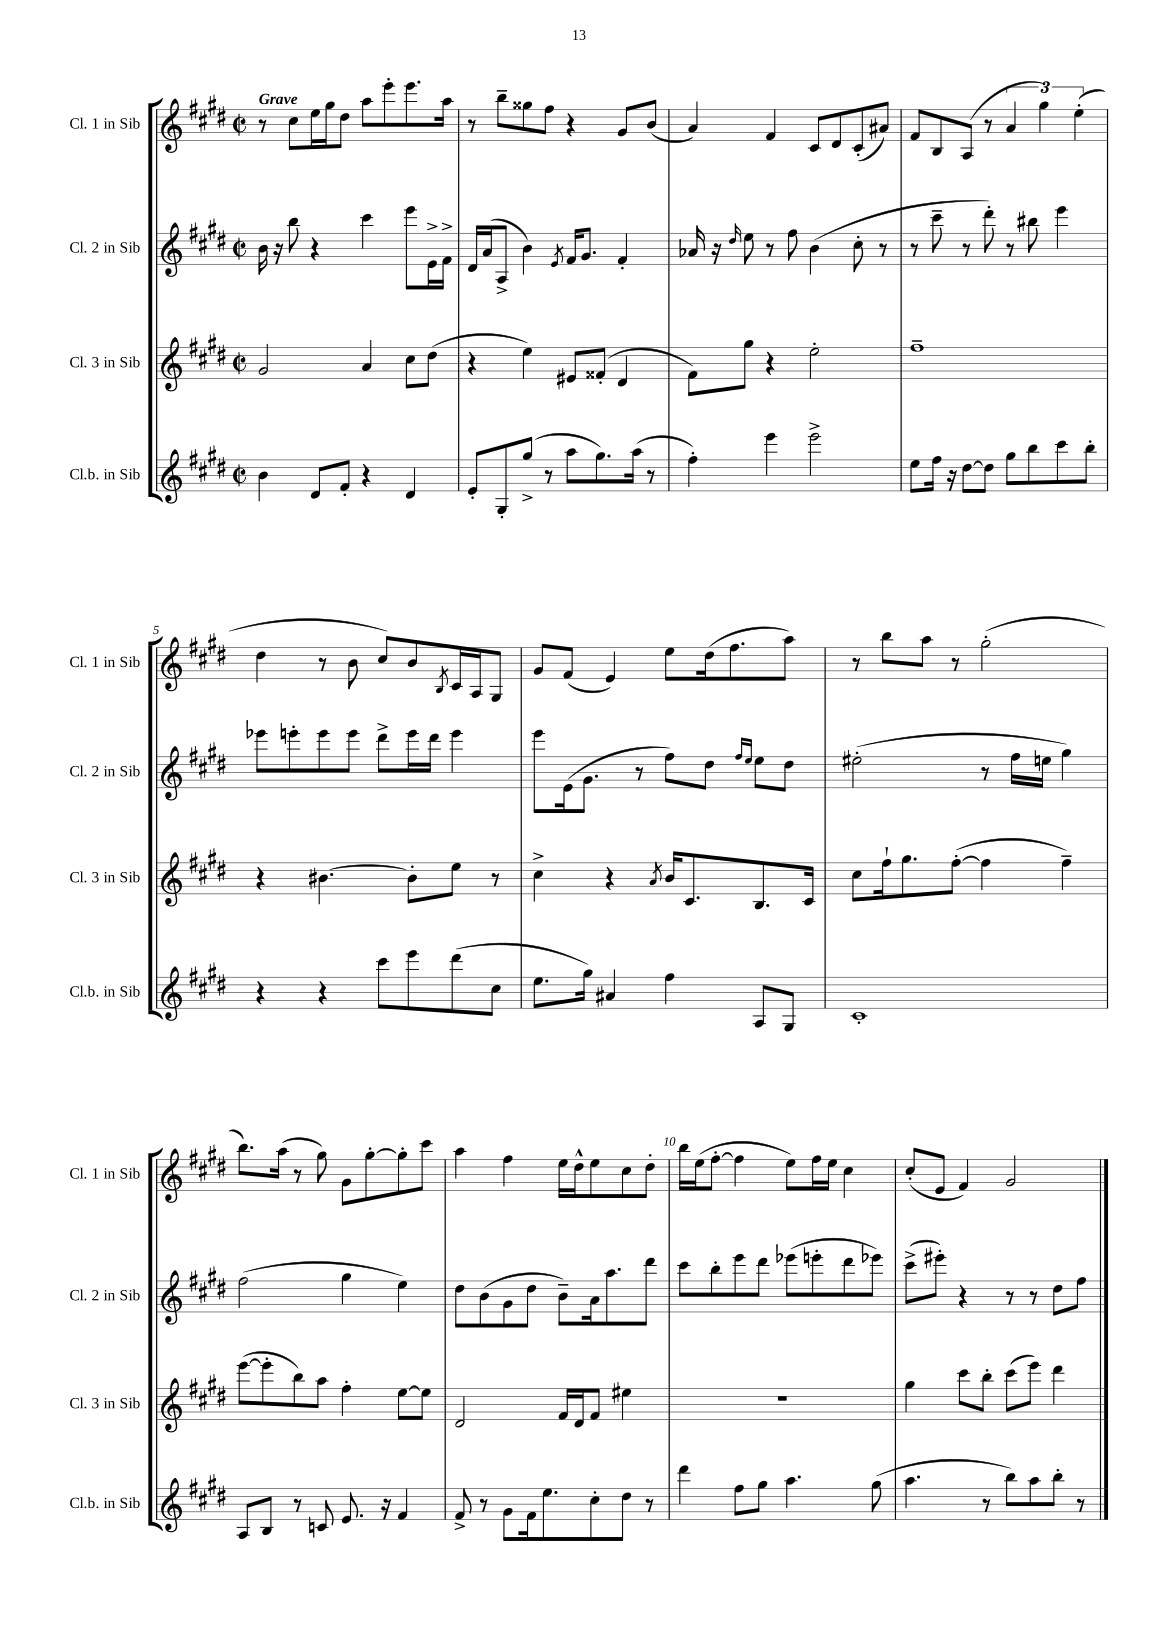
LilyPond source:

<<
\new StaffGroup <<
\new Staff = "s0" \with { instrumentName = "Cl. 1 in Sib" shortInstrumentName = "Cl. 1 in Sib" } {
    \clef treble \key e \major \defaultTimeSignature \time 2/2 \tempo "Grave"
    r8 cis''8 e''16 gis''16 dis''8 a''8 e'''8-. e'''8. a''16 |
    r8 b''8-- gisis''8 fis''8 r4 gis'8 b'8( |
    a'4) fis'4 cis'8 dis'8 cis'8-.( ais'8) |
    fis'8 b8 a8( r8 \tuplet 3/2 { a'4 gis''4) e''4-.( } |
    dis''4 r8 b'8 cis''8) b'8 \acciaccatura { b8 } cis'16 a16 gis8 |
    gis'8 fis'8( e'4) e''8 dis''16( fis''8. a''8) |
    r8 b''8 a''8 r8 gis''2-.( |
    b''8.) a''16( r8 gis''8) gis'8 gis''8~-. gis''8-. cis'''8 |
    a''4 fis''4 e''16 dis''16-^ e''8 cis''8 dis''8-. |
    b''16 e''16( fis''8~-. fis''4 e''8) fis''16 e''16 cis''4 |
    cis''8-.( e'8 fis'4) gis'2 \bar "|." |
}
\new Staff = "s1" \with { instrumentName = "Cl. 2 in Sib" shortInstrumentName = "Cl. 2 in Sib" } {
    \clef treble \key e \major \defaultTimeSignature \time 2/2
    b'16 r16 b''8 r4 cis'''4 e'''8 e'16-> fis'16-> |
    dis'16 a'16( a8-> b'4) \acciaccatura { e'8 } fis'16 gis'8. fis'4-. |
    aes'16 r16 \grace { dis''16 } e''8 r8 fis''8 b'4( cis''8-. r8 |
    r8 cis'''8-- r8 dis'''8-.) r8 bis''8 e'''4 |
    ees'''8 e'''8-. e'''8 e'''8 dis'''8-> e'''16 dis'''16 e'''4 |
    e'''8 e'16( gis'8. r8 fis''8) dis''8 \grace { fis''16 e''16 } e''8 dis''8 |
    eis''2-.( r8 fis''16 e''16 gis''4) |
    fis''2( gis''4 e''4) |
    dis''8 b'8( gis'8 dis''8 b'8--) a'16 a''8. dis'''8 |
    cis'''8 b''8-. e'''8 dis'''8 ees'''8( e'''8-. dis'''8 ees'''8) |
    cis'''8->( eis'''8-.) r4 r8 r8 dis''8 fis''8 \bar "|." |
}
\new Staff = "s2" \with { instrumentName = "Cl. 3 in Sib" shortInstrumentName = "Cl. 3 in Sib" } {
    \clef treble \key e \major \defaultTimeSignature \time 2/2
    gis'2 a'4 cis''8 dis''8( |
    r4 e''4) eis'8 fisis'8-.( dis'4 |
    fis'8) gis''8 r4 e''2-. |
    fis''1-- |
    r4 bis'4.~ bis'8-. e''8 r8 |
    cis''4-> r4 \acciaccatura { a'8 } b'16 cis'8. b8. cis'16 |
    cis''8 fis''16-! gis''8. fis''8~-.( fis''4 fis''4--) |
    e'''8~( e'''8-. b''8) a''8 fis''4-. e''8~ e''8 |
    dis'2 fis'16 dis'16 fis'8 eis''4 |
    R1 |
    gis''4 cis'''8 b''8-. cis'''8( e'''8) dis'''4 \bar "|." |
}
\new Staff = "s3" \with { instrumentName = "Cl.b. in Sib" shortInstrumentName = "Cl.b. in Sib" } {
    \clef treble \key e \major \defaultTimeSignature \time 2/2
    b'4 dis'8 fis'8-. r4 dis'4 |
    e'8-. gis8-. gis''8->( r8 a''8 gis''8.) a''16( r8 |
    fis''4-.) e'''4 e'''2-> |
    e''8 fis''16 r16 dis''8~ dis''8 gis''8 b''8 cis'''8 b''8-. |
    r4 r4 cis'''8 e'''8 dis'''8( cis''8 |
    e''8. gis''16) ais'4 fis''4 a8 gis8 |
    cis'1-. |
    a8 b8 r8 c'8 e'8. r16 fis'4 |
    fis'8-> r8 gis'8 fis'16 e''8. cis''8-. dis''8 r8 |
    dis'''4 fis''8 gis''8 a''4. gis''8( |
    a''4. r8 b''8) a''8 b''8-. r8 \bar "|." |
}
>>
>>
\layout { \context { \Score \override BarNumber.break-visibility = ##(#f #t #t) barNumberVisibility = #(every-nth-bar-number-visible 5) } }
